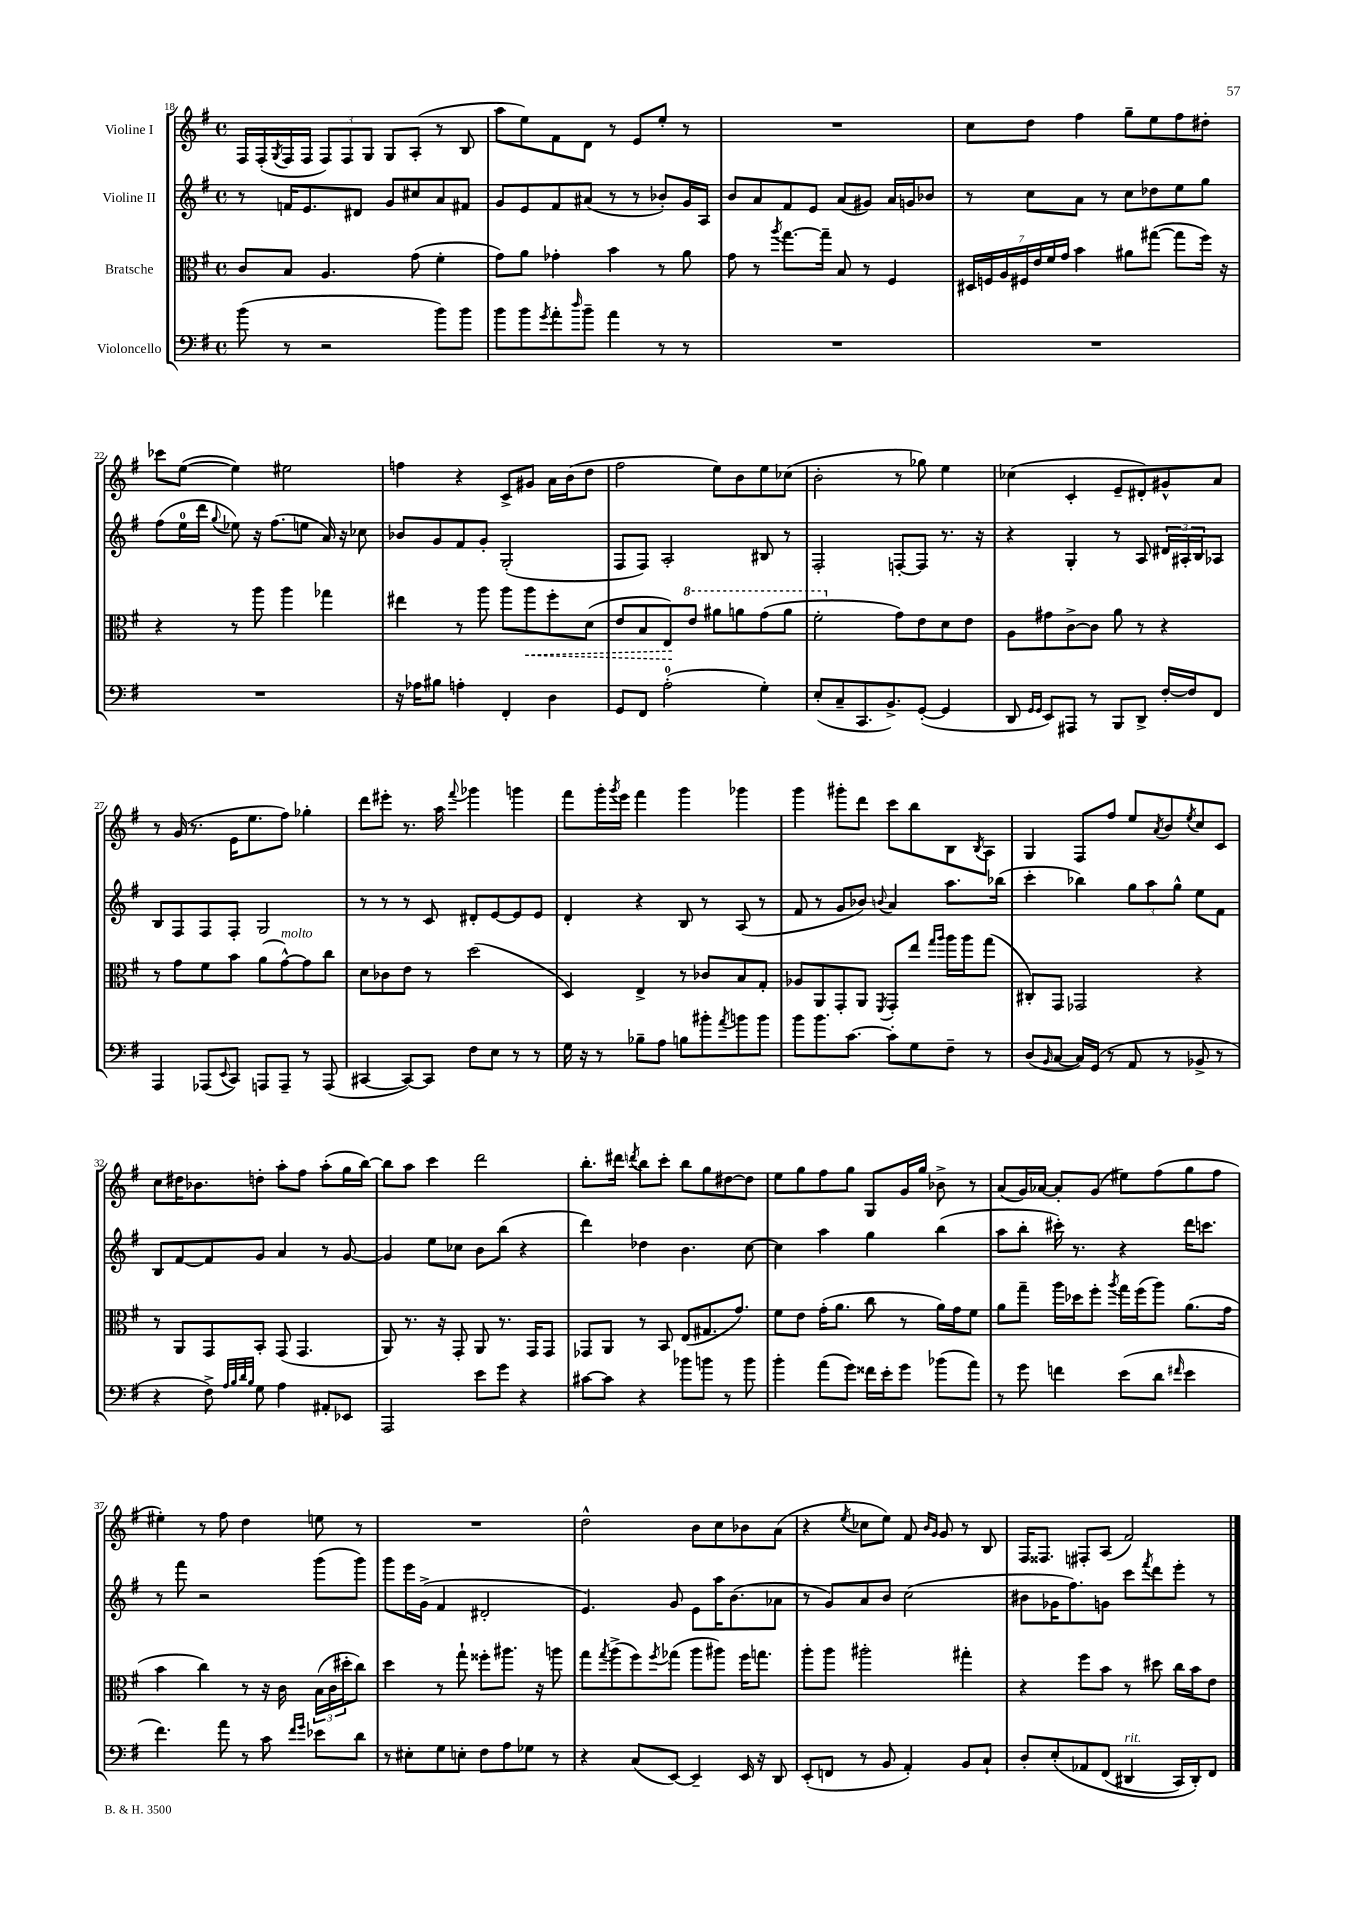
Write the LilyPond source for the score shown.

<<
\new StaffGroup <<
\new Staff = "s0" \with { instrumentName = "Violine I" } {
    \clef treble \key g \major \defaultTimeSignature \time 4/4
    fis16 fis16-.( \acciaccatura { g8 } fis16 fis16 \tuplet 3/2 { fis8) fis8 g8 } g8 a8-.( r8 b8 |
    a''8 e''8) fis'8 d'8 r8 e'8 e''8-. r8 |
    R1 |
    c''8 d''8 fis''4 g''8-- e''8 fis''8 dis''8-. |
    ces'''8 e''8~( e''4) eis''2 |
    f''4 r4 c'8-> gis'8 a'16 b'16( d''8 |
    fis''2 e''8) b'8 e''8 ces''8( |
    b'2-. r8 ges''8) e''4 |
    ces''4( c'4-. e'8-- dis'8-.) gis'8-^ a'8 |
    r8 g'16( r8. e'16 e''8. fis''8) ges''4-. |
    d'''8 eis'''8-. r8. a''16 \appoggiatura { fis'''8 } ges'''4 g'''4 |
    fis'''8 g'''16-. \acciaccatura { g'''8 } e'''16 fis'''4 g'''4 ges'''4 |
    g'''4 gis'''8-. d'''8 c'''8 b''8 b8 \acciaccatura { b8 } a8 |
    g4 fis8 fis''8 e''8 \acciaccatura { a'8 } b'8 \acciaccatura { e''8 } c''8 c'8 |
    c''8 dis''16 bes'8. d''8-. a''8-. fis''8 a''8-.( g''16 b''16~) |
    b''8 a''8 c'''4 d'''2 |
    b''8.-. dis'''16 \acciaccatura { d'''8 } b''8 c'''8-. b''8 g''8 dis''8~ dis''8 |
    e''8 g''8 fis''8 g''8 g8 g'16 g''16 bes'8-> r8 |
    a'8( g'16) aes'16~ aes'8-. g'8( eis''8) fis''8( g''8 fis''8 |
    eis''4-.) r8 fis''8 d''4 e''8 r8 |
    R1 |
    d''2-^ b'8 c''8 bes'8 a'8( |
    r4 \acciaccatura { e''8 } ces''8 e''8) fis'8 \grace { b'16 g'16 } g'8 r8 b8 |
    fis16 fisis8. fis8-. a8( fis'2) \bar "|." |
}
\new Staff = "s1" \with { instrumentName = "Violine II" } {
    \clef treble \key g \major \defaultTimeSignature \time 4/4
    r8 f'16 e'8. dis'8 g'8 cis''8 a'8 fis'8 |
    g'8 e'8 fis'8 ais'8( r8 r8 bes'8-.) g'16 a16 |
    b'8 a'8 fis'8 e'8 a'8( gis'8) a'16 g'16 bes'8 |
    r8 c''8 a'8 r8 c''8 des''8 e''8 g''8 |
    fis''8( e''16-0 d'''16 \appoggiatura { g''8 } ees''8) r16 fis''8.( e''8 a'16) r16 ces''8 |
    bes'8 g'8 fis'8 g'8-. g2-.( |
    fis8 fis8) a2-. bis8 r8 |
    fis2-. f8~-. f8 r8. r16 |
    r4 g4-. r8 a8 \tuplet 3/2 { dis'16 ais16-. b16 } aes8 |
    b8 fis8 fis8 fis8-. g2 |
    r8 r8 r8 c'8 dis'8-. e'8~ e'8 e'8 |
    d'4-. r4 b8 r8 a8( r8 |
    fis'8 r8 g'8 bes'8) \appoggiatura { b'8 } a'4 a''8. bes''16( |
    c'''4-. bes''4) \tuplet 3/2 { g''8 a''8 g''8-^ } e''8 fis'8 |
    b8 fis'8~ fis'8 g'8 a'4 r8 g'8~ |
    g'4 e''8 ces''8 b'8 b''8( r4 |
    d'''4) des''4 b'4. c''8~ |
    c''4 a''4 g''4 b''4( |
    a''8 b''8-. cis'''16-.) r8. r4 d'''16 c'''8. |
    r8 fis'''8 r2 g'''8( g'''8) |
    g'''8 e'''16 g'16->( fis'4 dis'2-. |
    e'4.) g'8 e'8 a''16 b'8.( aes'8 |
    r8 g'8) a'8 b'8 c''2( |
    bis'8 ges'16 fis''8.) g'8 c'''8 \acciaccatura { fis'''8 } d'''8 e'''8-. r8 \bar "|." |
}
\new Staff = "s2" \with { instrumentName = "Bratsche" } {
    \clef alto \key g \major \defaultTimeSignature \time 4/4
    c'8 b8 a4. g'8( fis'4-. |
    g'8) a'8 ges'4-. b'4 r8 a'8 |
    g'8 r8 \acciaccatura { a''8 } g''8.~ g''16-- b8 r8 fis4 |
    \tuplet 7/4 { dis16 f16 a16 fis16 e'16 fis'16 g'16 } b'4 ais'8 gis''8~( gis''8 fis''16) r16 |
    r4 r8 a''8 a''4 ges''4 |
    eis''4 r8 a''8 a''8 \once \override Hairpin.style = #'dashed-line a''8\< fis''8-. d'8( |
    e'8 b8 e8\!) \ottava #1 e''8 ais''8 a''8 g''8( a''8 |
    fis''2-. \ottava #0 g'8) e'8 d'8 e'8 |
    a8 gis'8 c'8~-> c'8 a'8 r8 r4 |
    r8 g'8 fis'8 b'8 a'8( g'8~-^^\markup { \italic "molto" }) g'8 c''8 |
    d'8 ces'8 e'8 r8 d''2( |
    d4) e4-> r8 ces'8 b8 g8-. |
    aes8 a,8 g,8-. a,8 \acciaccatura { fis,8 } g,8-. e''8 \grace { g''16 a''16 } a''16 a''16 g''8( |
    cis8-.) g,8 ges,2 r4 |
    r8 a,8 g,8 b,8-. g,8( g,4. |
    a,8) r8. r16 g,8-. a,8 r8. g,16 g,8 |
    ges,8 a,8 r8 b,8 e8( gis8. g'8.) |
    fis'8 e'8 g'16-.( a'8. c''8 r8 a'16) g'16 fis'8 |
    a'8 g''8-- a''16 des''16 fis''8-. \acciaccatura { a''8 } g''16 fis''16( a''8) a'8.( g'16 |
    b'4 c''4) r8 r16 c'16 \tuplet 3/2 { b16( c'16 dis''16-. } c''8) |
    d''4 r8 g''8-! fisis''8-. ais''8. r16 a''8 |
    g''8 \acciaccatura { g''8 } a''8->( fis''8) \acciaccatura { fis''8 } ges''8( a''8 ais''8) fis''16 g''8. |
    a''8-. a''8 ais''2-. gis''4-. |
    r4 fis''8 b'8 r8 dis''8 c''16 b'16 e'8 \bar "|." |
}
\new Staff = "s3" \with { instrumentName = "Violoncello" } {
    \clef bass \key g \major \defaultTimeSignature \time 4/4
    b'8( r8 r2 b'8) b'8 |
    b'8 b'8 \acciaccatura { g'8 } a'8-. \grace { d''16 } b'8-- a'4 r8 r8 |
    R1 |
    R1 |
    R1 |
    r16 aes16 bis8 a4-. fis,4-. d4 |
    g,8 fis,8 a2-0-.( g4-.) |
    e8-.( c8-- c,8. b,8.->) g,8~-.( g,4 |
    d,8 \grace { g,16 g,16 } e,8) ais,,8 r8 b,,8 d,8-> fis16~-. fis16 fis,8 |
    a,,4 aes,,8( \appoggiatura { e,8 } c,8) a,,8 a,,8-- r8 a,,8( |
    cis,4~ cis,8~) cis,8 fis8 e8 r8 r8 |
    g16 r16 r8 bes8-- a8 b8 bis'8-. \acciaccatura { a'8 } b'8 b'8 |
    b'8 b'8. c'8.~ c'8-. g8 fis8-- r8 |
    d8( \grace { b,16 } c8~ c16) g,16( r8 a,8 r8 bes,8-> r8 |
    r4 fis8->) \grace { a32 b32 d'32 b32 } g8 a4 ais,8-. ees,8 |
    a,,2 e'8 g'8 r4 |
    cis'8~ cis'8 r4 bes'8 b'8 r8 b'8 |
    b'4-. a'8( g'8) fisis'16 e'16-. g'8 bes'8( a'8) |
    r8 g'8 f'4 e'8( d'8 \grace { fis'16 } e'4 |
    fis'4.) a'8 r8 c'8 \grace { fis'16 g'16 } ees'8 d'8 |
    r8 eis8-. g8 e8-. fis8 a8 ges8 r8 |
    r4 c8( e,8~) e,4-- e,16 r16 d,8 |
    e,8-.( f,8 r8 b,8 a,4-.) b,8 c8-! |
    d8-. e8-.\( aes,8 fis,8( dis,4^\markup { \italic "rit." } c,16) dis,16-.\) fis,8 \bar "|." |
}
>>
>>
\layout { \context { \Score currentBarNumber = #18 } }
